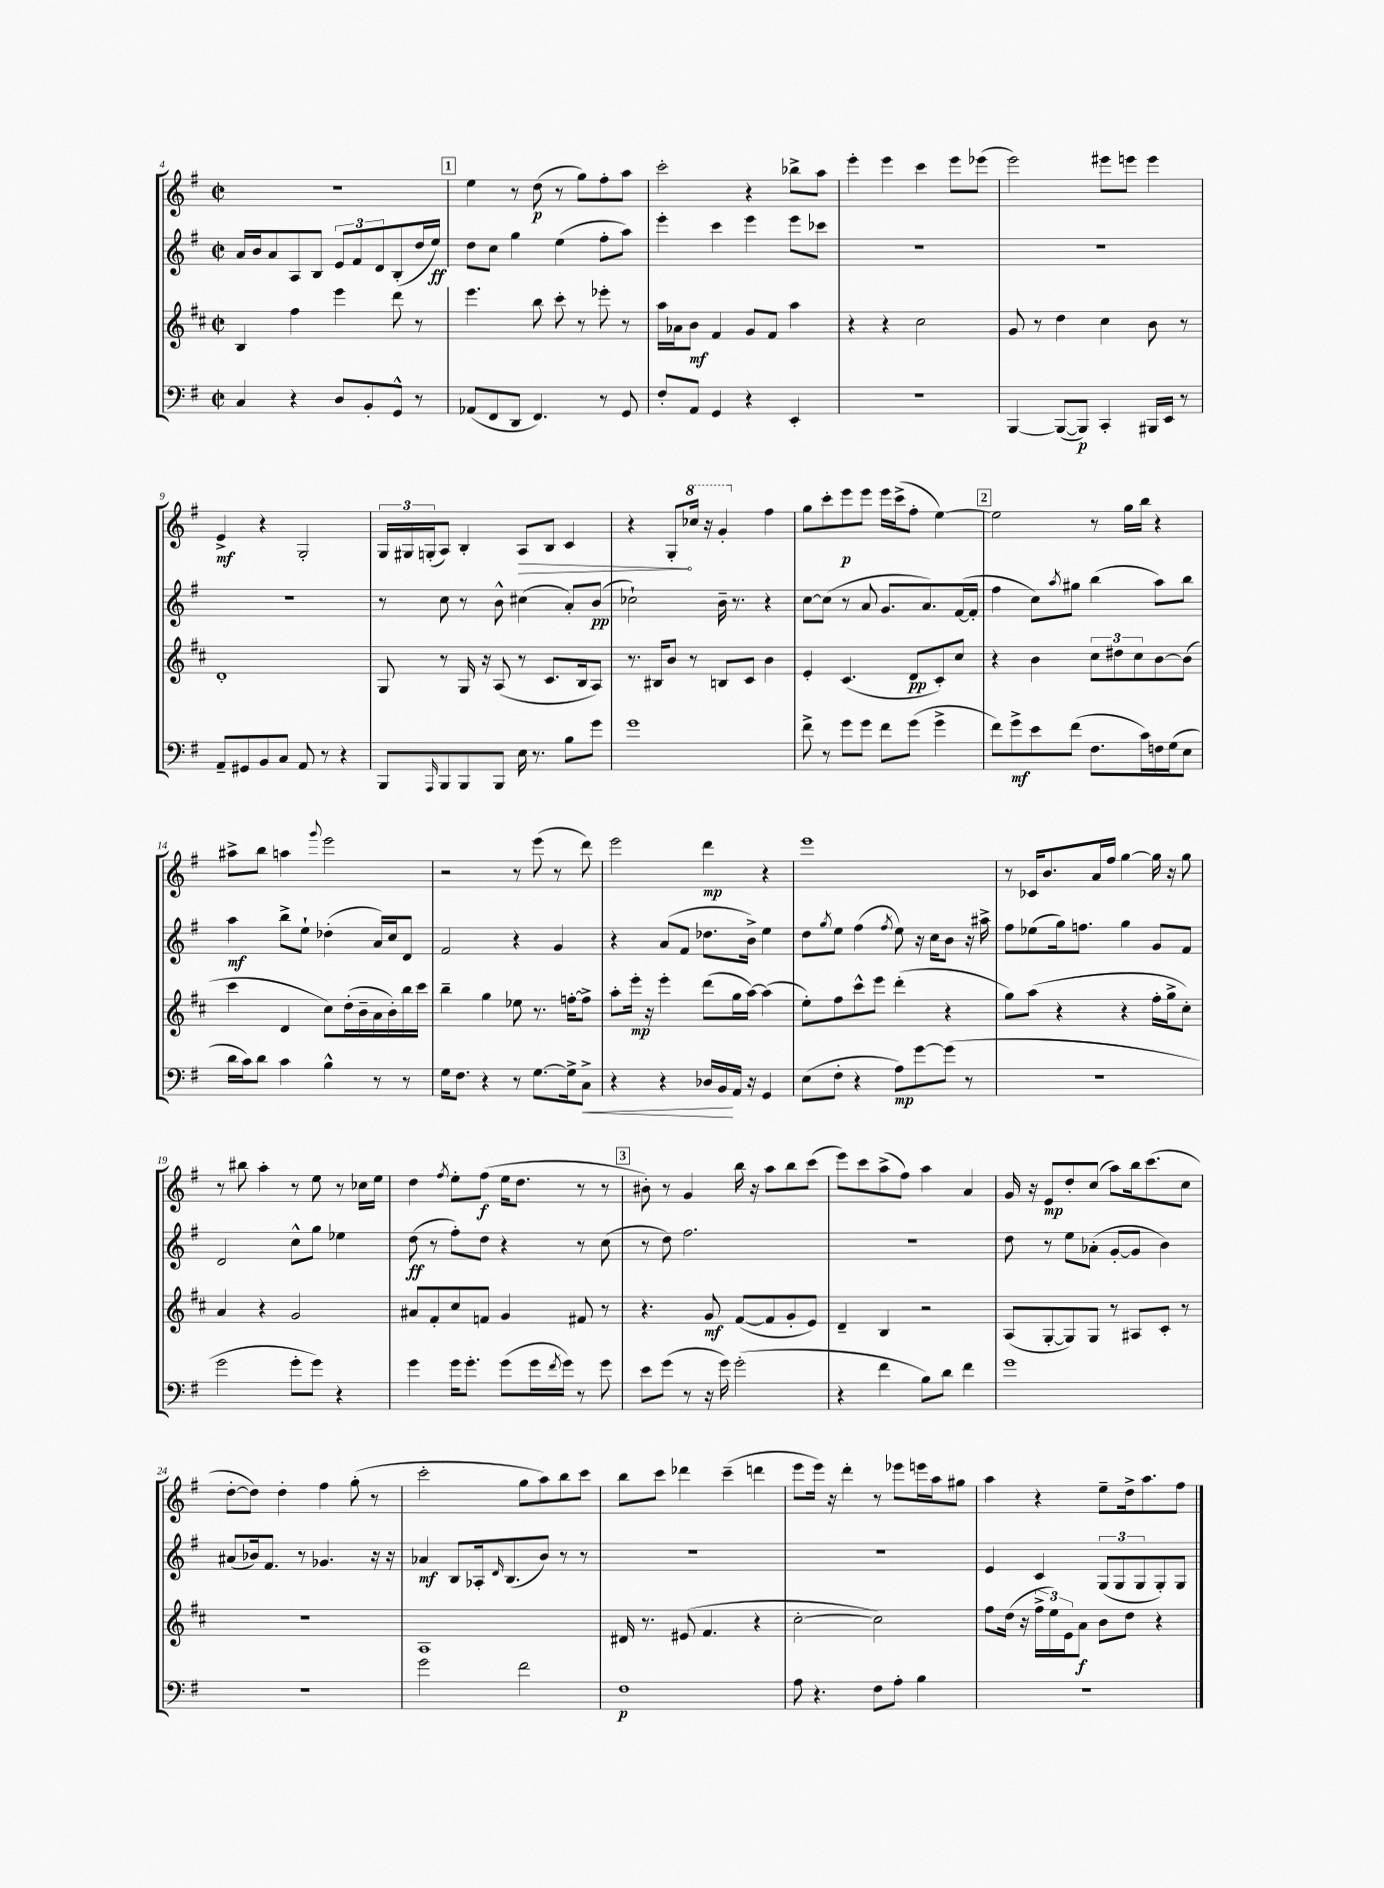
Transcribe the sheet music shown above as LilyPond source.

<<
\new StaffGroup <<
\new Staff = "s0" {
    \clef treble \key g \major \defaultTimeSignature \time 2/2
    R1 |
    \mark \markup { \box "1" } e''4 r8 d''8\p( r8 g''8) fis''8-. a''8 |
    c'''2-. r4 bes''8-> a''8 |
    e'''4-. e'''4 c'''4 e'''8 ees'''8( |
    e'''2) eis'''8 e'''8 e'''4 |
    e'4->\mf r4 g2-. |
    \tuplet 3/2 { g16 gis16 g16-.( } a8) b4-. \once \override Hairpin.circled-tip = ##t a8\> b8 c'4 |
    r4 g8-.\! \ottava #1 ces'''16 r16 g''4-. \ottava #0 fis''4 |
    g''8 c'''8-. e'''8\p e'''8 e'''16 c'''16->( fis''8-. e''4~) |
    \mark \markup { \box "2" } e''2 r8 g''16 b''16 r4 |
    ais''8-> b''8 a''4 \appoggiatura { g'''8 } e'''2 |
    r2 r8 e'''8( r8 d'''8) |
    e'''2 d'''4\mp r4 |
    e'''1 |
    r8 ces'16 b'8. a'16 fis''16 g''4~ g''16 r16 g''8 |
    r8 bis''8 a''4-. r8 e''8 r8 ces''16 e''16 |
    d''4 \acciaccatura { fis''8 } e''8-. fis''8\f( e''16 d''8. r8 r8 |
    \mark \markup { \box "3" } bis'8-.) r8 g'4 b''16 r16 a''8 b''8 c'''8( |
    e'''8) c'''8 a''8->( fis''8) a''4 a'4 |
    g'16 r16 e'8\mp d''8-. c''8( a''8) b''16 c'''8.( c''8 |
    d''8~-. d''8) d''4-. fis''4 g''8-.( r8 |
    c'''2-. g''8 a''8) b''8 c'''8 |
    b''8 c'''8 des'''4 c'''4--( d'''4 |
    e'''8 e'''16) r16 d'''4-. r8 ees'''8 e'''16 a''16 gis''8 |
    a''4 r4 e''8-- d''16-> a''8. fis''8 \bar "|." |
}
\new Staff = "s1" {
    \clef treble \key g \major \defaultTimeSignature \time 2/2
    a'16 b'16 a'8 a8 b8 \tuplet 3/2 { e'8 fis'8 d'8 } b8-.( d''16 e''16\ff) |
    \mark \markup { \box "1" } d''8 c''8 g''4 e''4( fis''8-. a''8) |
    e'''4-. c'''4 e'''4 e'''8 ces'''8 |
    R1 |
    R1 |
    R1 |
    r8 c''8 r8 b'8-^ cis''4( a'8-.) b'8\pp( |
    ces''2-!) b'16-- r8. r4 |
    c''8~ c''8( r8 a'8 g'8. a'8.) fis'16~( fis'16-. |
    \mark \markup { \box "2" } fis''4 c''8) \acciaccatura { a''8 } gis''8 b''4( a''8) b''8 |
    a''4\mf b''8-> e''8-! des''4-.( a'16) c''16 d'8 |
    fis'2 r4 g'4 |
    r4 a'8( fis'8 des''8. b'16->) e''4 |
    d''8 \acciaccatura { g''8 } e''8 fis''4( \acciaccatura { fis''8 } e''8) r16 c''16 b'8 r16 ais''16-> |
    fis''8 ees''8( g''16) f''8. g''4 g'8 fis'8 |
    d'2 c''8-^ g''8 ees''4 |
    d''8\ff( r8 fis''8-.) d''8 r4 r8 c''8( |
    \mark \markup { \box "3" } r8 d''8) fis''2. |
    R1 |
    d''8 r8 e''8 aes'8-.( g'8~-. g'8 b'4) |
    ais'8( bes'16) fis'8. r8 ges'4. r16 r16 |
    aes'4\mf b8 aes16-. \grace { d'16 } b8.( b'8) r8 r8 |
    R1 |
    R1 |
    e'4 c'4 \tuplet 3/2 { g8( g8 g8 } g8-.) g8 \bar "|." |
}
\new Staff = "s2" {
    \clef treble \key d \major \defaultTimeSignature \time 2/2
    b4 fis''4 e'''4 d'''8 r8 |
    \mark \markup { \box "1" } e'''4. b''8 cis'''8-. r8 ees'''8-. r8 |
    a''16 aes'16 b'8\mf fis'4 g'8 fis'8 a''4 |
    r4 r4 cis''2 |
    g'8 r8 d''4 cis''4 b'8 r8 |
    d'1-. |
    g8 r8 g16 r16 a8( r8 cis'8. b16 a8) |
    r8. bis16 b'8 r8 b8 cis'8 b'4 |
    e'4-. cis'4.( d'8\pp cis'8-.) cis''8 |
    \mark \markup { \box "2" } r4 b'4 \tuplet 3/2 { cis''8 dis''8 cis''8 } b'8~ b'8( |
    cis'''4 d'4 cis''8) d''16-.( b'16-- a'16 b'16-.) b''16 cis'''16 |
    b''4-- g''4 ees''8 r8. f''16~-. f''8-> |
    a''8-. e'''16-.\mp r16 e'''4-. d'''8( g''16 a''16~) a''4( |
    e''8-.) fis''8 cis'''8-^ e'''8 d'''4-.( r4 |
    g''8) a''8( r4 r4 fis''16-. g''16-> cis''8-.) |
    a'4 r4 g'2 |
    ais'8 fis'8-. cis''8 f'8 g'4 fis'8 r8 |
    \mark \markup { \box "3" } r4. g'8\mf fis'8~( fis'8 g'8-. e'8) |
    d'4-- b4 r2 |
    a8( g8~-. g8) g8 r8 ais8 cis'8-. r8 |
    R1 |
    a1 |
    dis'16 r8. eis'8( fis'4. r4 |
    cis''2~-. cis''2) |
    fis''8 d''16( r16 \tuplet 3/2 { fis''16-> e''16) e'16 } a'8\f b'8 d''8 r4 \bar "|." |
}
\new Staff = "s3" {
    \clef bass \key g \major \defaultTimeSignature \time 2/2
    c4 r4 d8 b,8-. g,8-^ r8 |
    \mark \markup { \box "1" } aes,8( fis,8 d,8 fis,4.) r8 g,8 |
    fis8-. a,8 g,4 r4 e,4-. |
    r1 |
    b,,4~ b,,8~( b,,8\p) c,4-. bis,,16 e,16 r8 |
    a,8-- gis,8 b,8 c8 a,8 r8 r4 |
    b,,8 \grace { a,,16 } b,,8 b,,8 b,,8 e16 r8. b8 g'8 |
    g'1 |
    fis'8-> r8 g'8 g'8 fis'8 g'8( g'4-> |
    \mark \markup { \box "2" } fis'8) g'8->\mf e'8 fis'8( fis8. c'16) f16 g16( e8 |
    d'16 c'16) d'8 c'4 b4-^ r8 r8 |
    g16 fis8. r4 r8 g8.~ g16-> c8->\< |
    r4 r4 des16 b,16\! a,16 r16 g,4 |
    e8( fis8-. r4 a8\mp) g'8~ g'8( r8 |
    r1 |
    g'2 g'8-. g'8) r4 |
    g'4 g'16 g'8.-. g'8( g'16 \acciaccatura { fis'8 } g'16) r8 g'8 |
    \mark \markup { \box "3" } e'8 g'8( r8 r16 g'16) g'2-.( |
    r4 fis'4 b8) d'8 fis'4 |
    g'1 |
    R1 |
    g'2 fis'2 |
    fis1\p |
    a8 r4. fis8 a8-. b4 |
    r1 \bar "|." |
}
>>
>>
\layout { \context { \Score currentBarNumber = #4 } }
